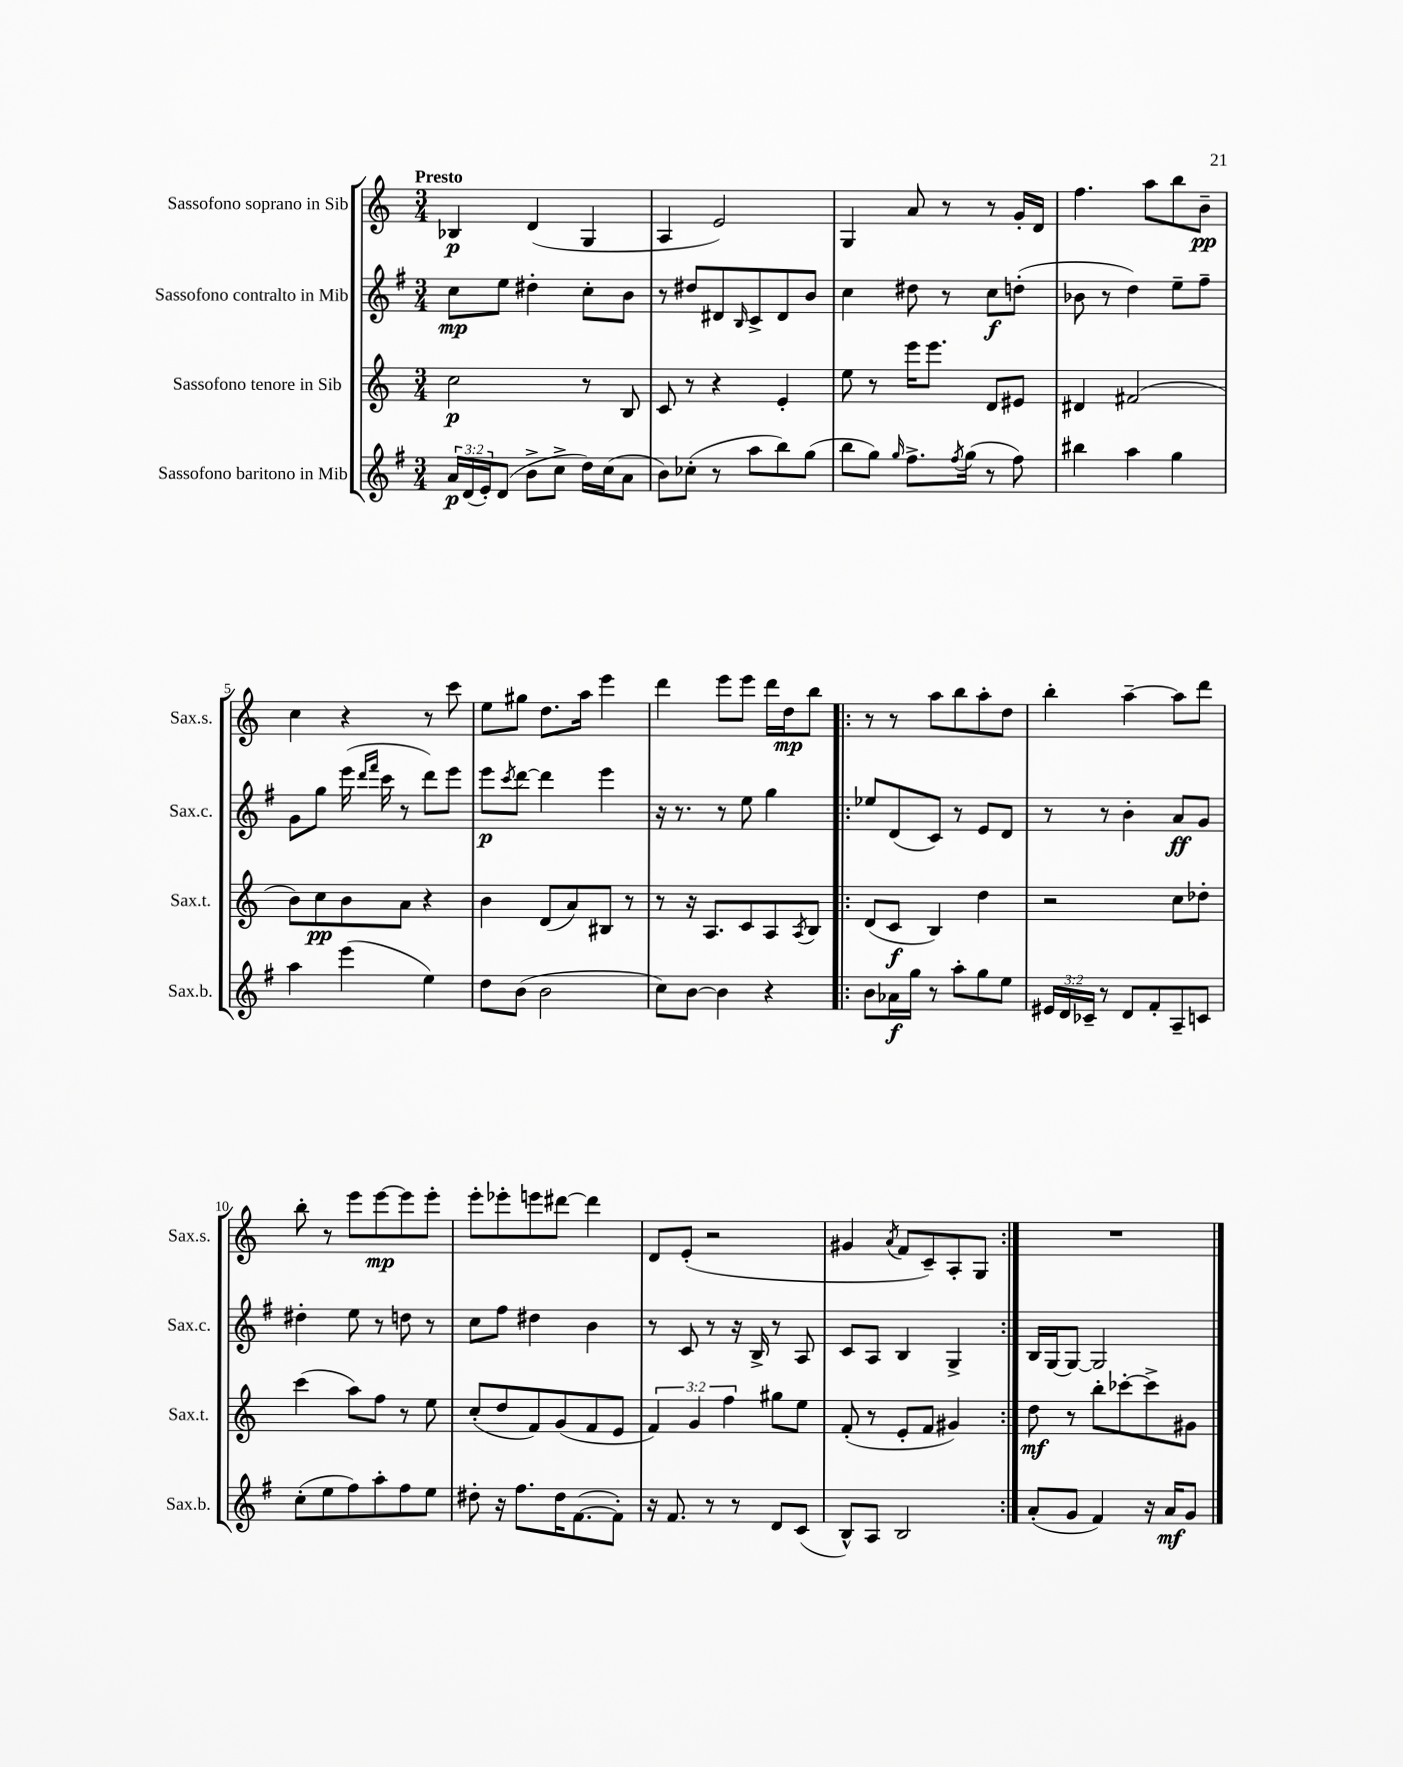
<<
\new StaffGroup <<
\new Staff = "s0" \with { instrumentName = "Sassofono soprano in Sib" shortInstrumentName = "Sax.s." } {
    \clef treble \key c \major \numericTimeSignature \time 3/4 \tempo "Presto"
    bes4\p d'4( g4 |
    a4 e'2) |
    g4 a'8 r8 r8 g'16-. d'16 |
    f''4. a''8 b''8 b'8--\pp |
    c''4 r4 r8 c'''8 |
    e''8 gis''8 d''8. a''16 e'''4 |
    d'''4 e'''8 e'''8 d'''16 d''16\mp b''8 |
    \repeat volta 2 { r8 r8 a''8 b''8 a''8-. d''8 |
    b''4-. a''4~-- a''8 d'''8 |
    b''8-. r8 e'''8 e'''8~\mp e'''8 e'''8-. |
    e'''8-. ees'''8-. e'''8 dis'''8~ dis'''4 |
    d'8 e'8-.( r2 |
    gis'4 \acciaccatura { a'8 } f'8 c'8--) a8-. g8 | }
    R2. \bar "|." |
}
\new Staff = "s1" \with { instrumentName = "Sassofono contralto in Mib" shortInstrumentName = "Sax.c." } {
    \clef treble \key g \major \numericTimeSignature \time 3/4
    c''8\mp e''8 dis''4-. c''8-. b'8 |
    r8 dis''8 dis'8 \grace { b16 } c'8-> dis'8 b'8 |
    c''4 dis''8 r8 c''8\f d''8-.( |
    bes'8 r8 d''4) e''8-- fis''8-- |
    g'8 g''8 e'''16( \grace { d'''16 fis'''16 } c'''16 r8 d'''8) e'''8 |
    e'''8\p \acciaccatura { c'''8 } d'''8~ d'''4 e'''4 |
    r16 r8. r8 e''8 g''4 |
    \repeat volta 2 { ees''8 d'8( c'8) r8 e'8 d'8 |
    r8 r8 b'4-. a'8\ff g'8 |
    dis''4-. e''8 r8 d''8 r8 |
    c''8 fis''8 dis''4 b'4 |
    r8 c'8 r8 r16 b16-> r8 a8 |
    c'8 a8 b4 g4-> | }
    b16 g16~ g8~ g2 \bar "|." |
}
\new Staff = "s2" \with { instrumentName = "Sassofono tenore in Sib" shortInstrumentName = "Sax.t." } {
    \clef treble \key c \major \numericTimeSignature \time 3/4 \override Staff.TupletNumber.text = #tuplet-number::calc-fraction-text
    c''2\p r8 b8 |
    c'8 r8 r4 e'4-. |
    e''8 r8 e'''16 e'''8. d'8 eis'8 |
    dis'4 fis'2( |
    b'8) c''8\pp b'8 a'8 r4 |
    b'4 d'8( a'8) bis8 r8 |
    r8 r16 a8. c'8 a8 \acciaccatura { a8 } b8 |
    \repeat volta 2 { d'8( c'8\f b4) d''4 |
    r2 c''8 des''8-. |
    c'''4( a''8) f''8 r8 e''8 |
    c''8-.( d''8 f'8) g'8( f'8 e'8 |
    \tuplet 3/2 { f'4) g'4 f''4 } gis''8 e''8 |
    f'8-.( r8 e'8-. f'8 gis'4) | }
    d''8\mf r8 b''8-. ces'''8~-. ces'''8-> gis'8 \bar "|." |
}
\new Staff = "s3" \with { instrumentName = "Sassofono baritono in Mib" shortInstrumentName = "Sax.b." } {
    \clef treble \key g \major \numericTimeSignature \time 3/4 \override Staff.TupletNumber.text = #tuplet-number::calc-fraction-text
    \tuplet 3/2 { a'16\p d'16( e'16-.) } d'8( b'8-> c''8-> d''16) c''16( a'8 |
    b'8) ces''8-.( r8 a''8 b''8) g''8( |
    b''8 g''8) \grace { g''16 } fis''8.-> \acciaccatura { fis''8 } g''16( r8 fis''8) |
    bis''4 a''4 g''4 |
    a''4 e'''4( e''4) |
    d''8 b'8( b'2 |
    c''8) b'8~ b'4 r4 |
    \repeat volta 2 { b'8 aes'16\f g''16 r8 a''8-. g''8 e''8 |
    \tuplet 3/2 { eis'16 d'16 ces'16-- } r8 d'8 fis'8-. a8-- c'8 |
    c''8-.( e''8 fis''8) a''8-. fis''8 e''8 |
    dis''8-. r16 fis''8. dis''16 fis'8.~( fis'8-.) |
    r16 fis'8. r8 r8 d'8 c'8( |
    b8-^) a8 b2 | }
    a'8-.( g'8 fis'4) r16 a'16\mf g'8 \bar "|." |
}
>>
>>
